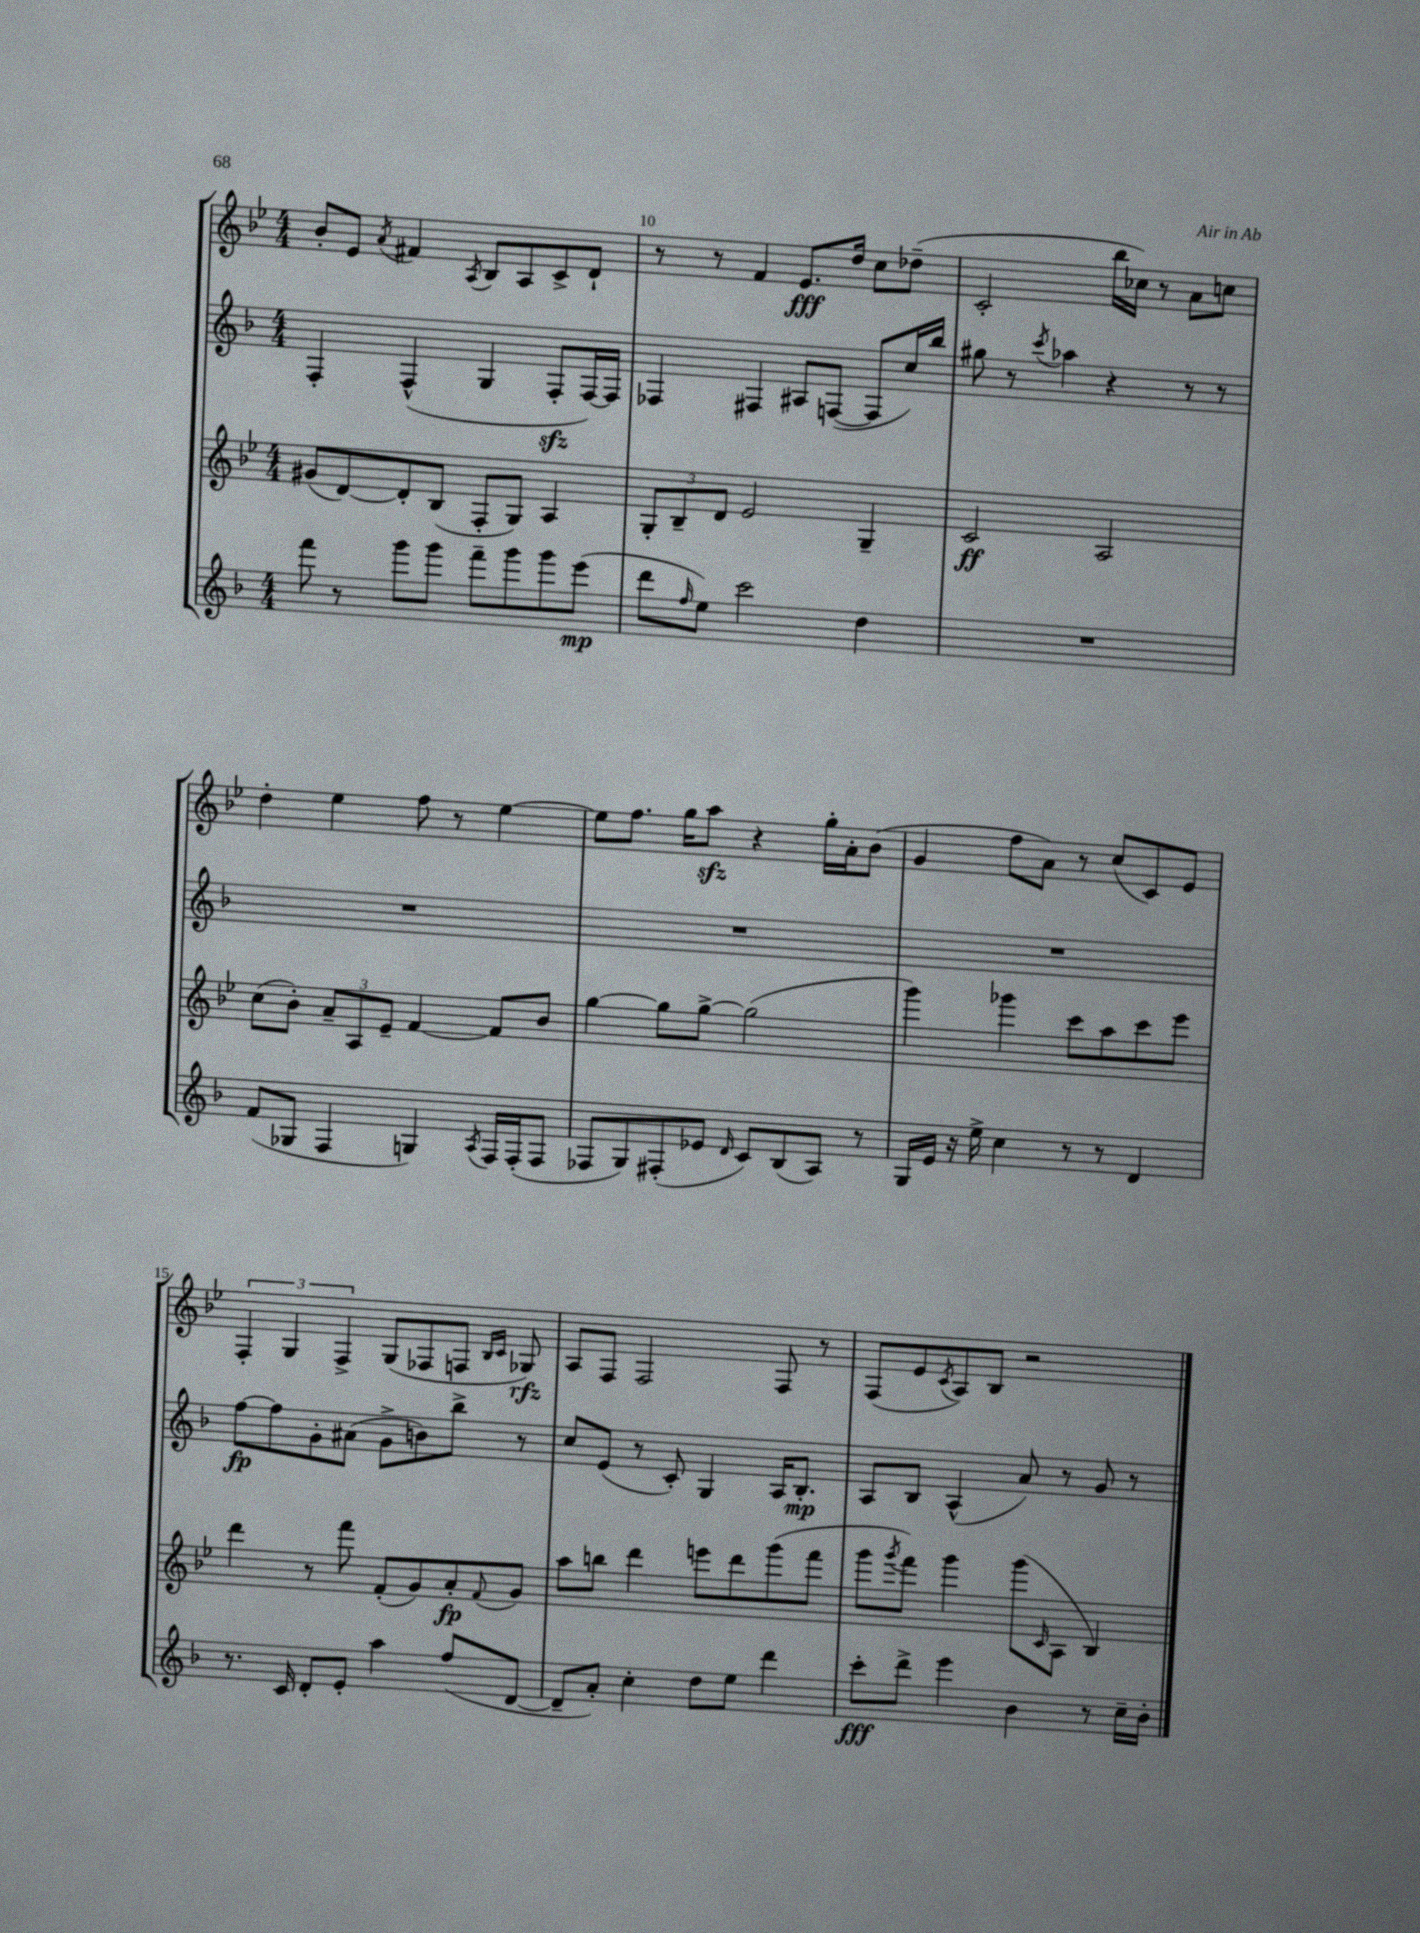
<<
\new StaffGroup <<
\new Staff = "s0" {
    \clef treble \key bes \major \numericTimeSignature \time 4/4
    bes'8-. ees'8 \acciaccatura { a'8 } fis'4 \acciaccatura { a8 } bes8 a8 c'8-> d'8-! |
    r8 r8 f'4 ees'8.\fff d''16 c''8 des''8--( |
    c'2-. bes''16 ces''16) r8 a'8 c''8 |
    d''4-. ees''4 f''8 r8 ees''4~ |
    ees''8 f''8. g''16 a''8\sfz r4 g''16-. a'16-. bes'8( |
    g'4 f''8 a'8) r8 c''8( c'8) ees'8 |
    \tuplet 3/2 { f4-. g4 f4-> } g8( fes8 f8 \grace { bes16 c'16 } ges8\rfz) |
    a8 f8 f2 f8 r8 |
    f8( ees'8 \acciaccatura { c'8 } a8) bes8 r2 \bar "|." |
}
\new Staff = "s1" {
    \clef treble \key f \major \numericTimeSignature \time 4/4
    f4-. f4-^( g4 f8-.\sfz f16~) f16 |
    fes4 fis4 ais8 f8~( f8 c''16) bes''16 |
    gis''8 r8 \acciaccatura { c'''8 } aes''4 r4 r8 r8 |
    R1 |
    R1 |
    R1 |
    f''8~\fp f''8 g'8-. ais'8( g'8-> b'8) bes''8-> r8 |
    c''8 e'8( r8 c'8-.) g4 a16 bes8.-.\mp |
    a8 bes8 a4-^( a'8) r8 g'8 r8 \bar "|." |
}
\new Staff = "s2" {
    \clef treble \key bes \major \numericTimeSignature \time 4/4
    gis'8( d'8~) d'8-. bes8( f8-. g8) a4 |
    \tuplet 3/2 { g8-. bes8-- d'8 } ees'2 g4-- |
    c'2\ff a2 |
    c''8( bes'8-.) \tuplet 3/2 { a'8-- a8 ees'8-- } f'4~ f'8 bes'8 |
    g''4~ g''8 g''8~-> g''2( |
    g'''4) ges'''4 c'''8 a''8 c'''8 ees'''8 |
    d'''4 r8 f'''8 f'8-.( g'8) a'8-.\fp \appoggiatura { f'8 } g'8 |
    a''8 b''8 d'''4 e'''8 d'''8 g'''8( f'''8 |
    g'''8 \acciaccatura { g'''8 } f'''8) g'''4 g'''8( \grace { c'16 } a8 bes4) \bar "|." |
}
\new Staff = "s3" {
    \clef treble \key f \major \numericTimeSignature \time 4/4
    f'''8 r8 g'''8 g'''8 f'''8-- g'''8 g'''8 e'''8\mp( |
    d'''8 \grace { f''16 } e''8) c'''2 d''4 |
    R1 |
    f'8( ges8 f4 g4) \acciaccatura { a8 } f16 f16-.( f8 |
    fes8 g8) fis8-.( ees'8 \grace { d'16 } c'8) bes8( a8) r8 |
    g16 e'16 r16 e''16-> c''4 r8 r8 d'4 |
    r8. c'16 d'8-. e'8-. a''4 f''8( d'8~ |
    d'8-- a'8-.) c''4-. d''8 e''8 d'''4 |
    c'''8-.\fff d'''8-> e'''4 bes'4 r8 c''16-- bes'16-. \bar "|." |
}
>>
>>
\layout { \context { \Score currentBarNumber = #9 \override BarNumber.break-visibility = ##(#f #t #t) barNumberVisibility = #(every-nth-bar-number-visible 5) } }
